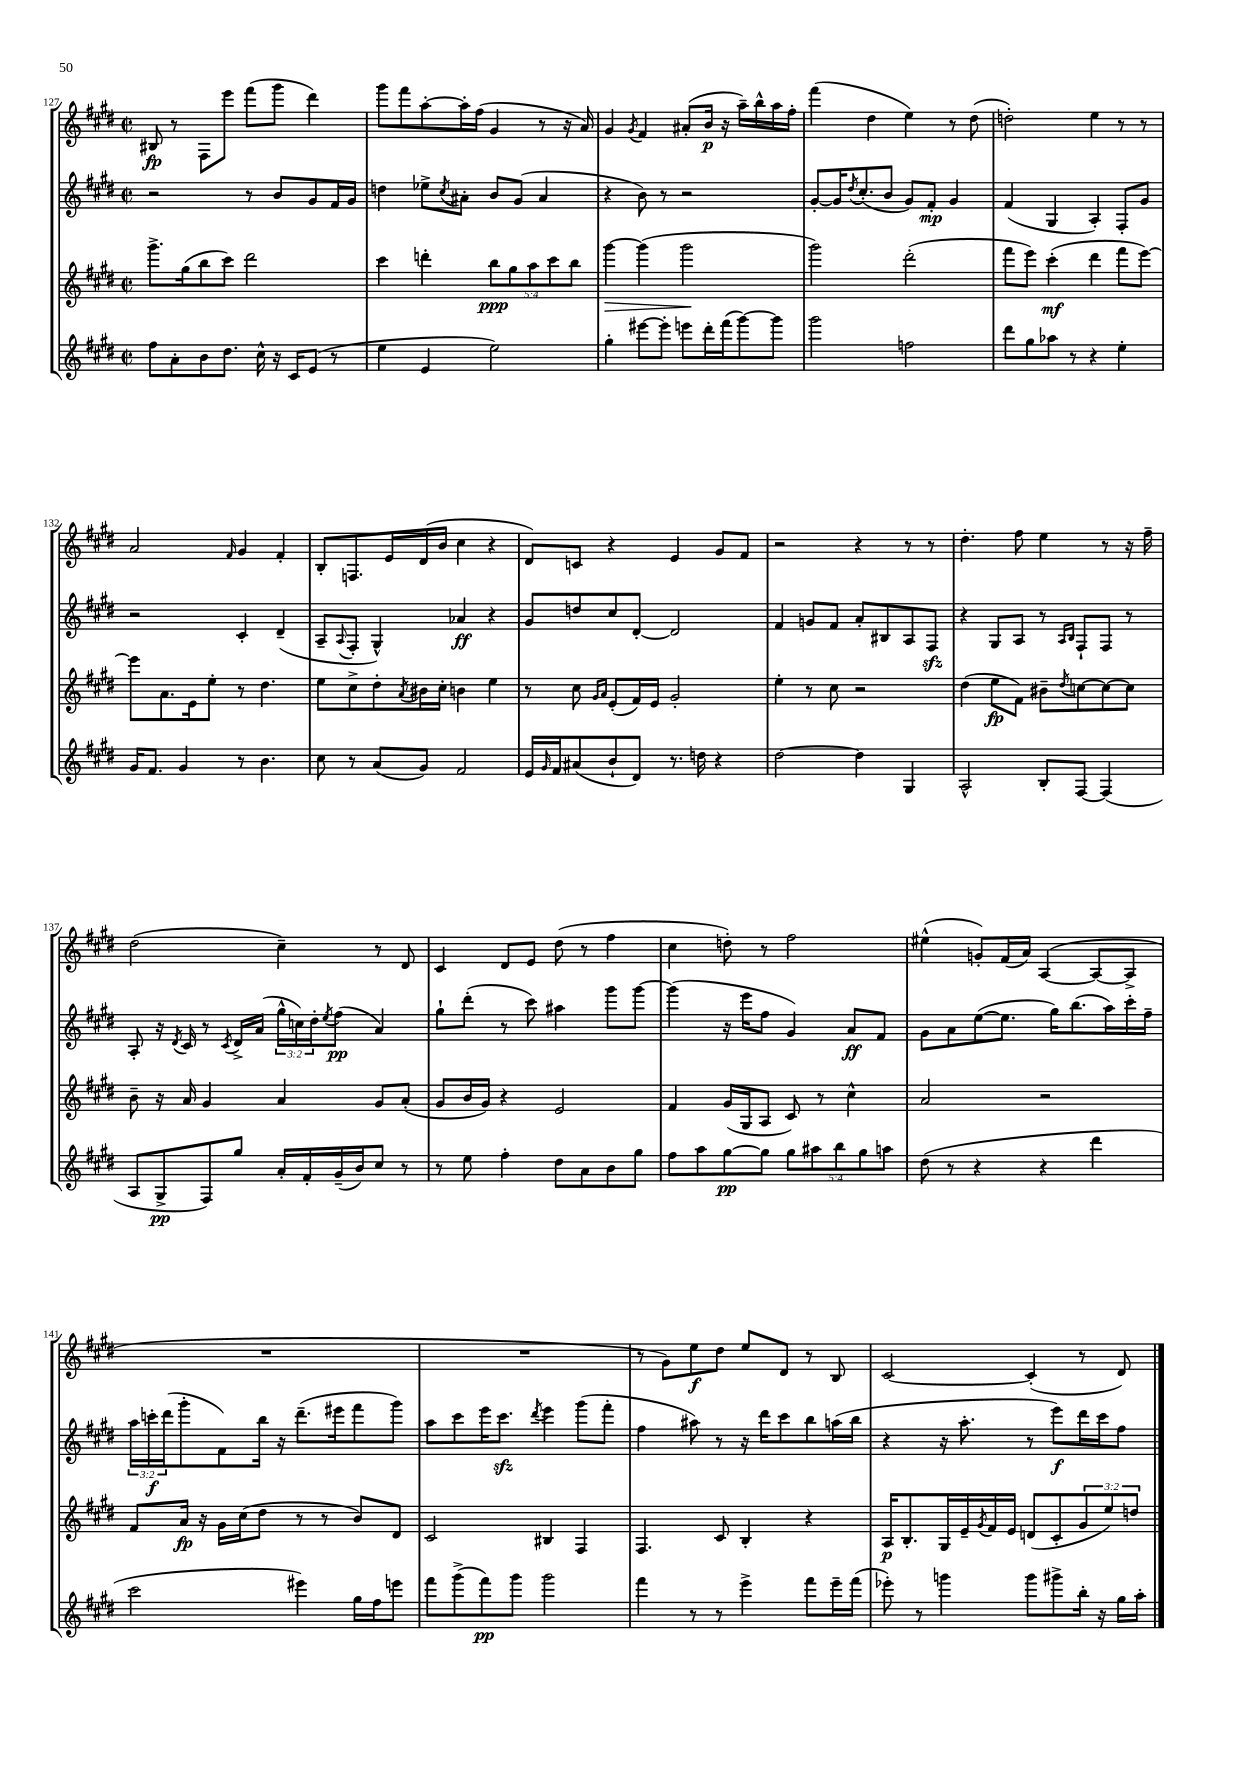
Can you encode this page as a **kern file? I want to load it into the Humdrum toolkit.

**kern	**kern	**kern	**kern
*staff4	*staff3	*staff2	*staff1
*clefG2	*clefG2	*clefG2	*clefG2
*k[f#c#g#d#]	*k[f#c#g#d#]	*k[f#c#g#d#]	*k[f#c#g#d#]
*M2/2	*M2/2	*M2/2	*M2/2
*met(c|)	*met(c|)	*met(c|)	*met(c|)
8ff#	8.ggg#^	2r	8B#
8a'	.	.	8r
.	(16gg#	.	.
8b	8bb	.	8F#
8.dd#	8ccc#)	.	8eee
.	2ddd#	8r	(8fff#
16cc#^^	.	.	.
16r	.	8b	8ggg#
16c#	.	.	.
(8e	.	8g#	4ddd#)
8r	.	16f#	.
.	.	16g#	.
=	=	=	=
4ee	4ccc#	4dd	8ggg#
.	.	.	8fff#
4e	4ddd'	8ee-^	[8aa'
.	.	8qcc#	.
.	.	8a#'	16aa']
.	.	.	(16ff#
2ee)	10bb	8b	4g#
.	10gg#	.	.
.	.	(8g#	.
.	10aa	.	.
.	.	4a#	8r
.	10ccc#	.	.
.	.	.	16r
.	10bb	.	.
.	.	.	16a)
=	=	=	=
4gg#'	[4ggg#	4r	4g#
.	.	.	8qg#
[8eee#	(4ggg#]	8b)	4f#
8eee#']	.	8r	.
8eee	2ggg#	2r	(8a#'
16ddd#'	.	.	16b
(16fff#	.	.	16r
[8ggg#)	.	.	16aa~)
.	.	.	16bb^^
8ggg#]	.	.	16aa
.	.	.	16ff#'
=	=	=	=
2ggg#	2ggg#)	[8g#'	(4fff#
.	.	16g#]	.
.	.	8qdd#	.
.	.	(8.cc#'	.
.	.	.	4dd#
.	.	8b	.
2ff	(2ddd#'	8g#)	4ee)
.	.	8f#'	.
.	.	4g#	8r
.	.	.	(8dd#
=	=	=	=
8ddd#	8fff#	(4f#	2dd')
8gg#	8eee)	.	.
8aa-	(4ccc#'	4G#	.
8r	.	.	.
4r	4ddd#	4A')	4ee
4ee'	8fff#	8F#'	8r
.	[8eee)	8g#	8r
=	=	=	=
16g#	8eee]	2r	2a
8.f#	.	.	.
.	8.a	.	.
4g#	.	.	.
.	16e	.	.
.	8ee'	.	.
.	.	.	16qqf#
8r	8r	4c#'	4g#
4.b	4.dd#	.	.
.	.	(4d#~	4f#'
=	=	=	=
8cc#	8ee	8A~	8B'
.	.	8qqA	.
8r	8cc#^	8F#'	8.F
(8a	8dd#'	4G#^^)	.
.	.	.	16e
.	8qa	.	.
8g#)	16b#	.	(16d#
.	16cc#'	.	16b
2f#	4b	4a-	4cc#
.	4ee	4r	4r
=	=	=	=
16e	8r	8g#	8d#)
16qqg#	.	.	.
16f#	.	.	.
(8a#	8cc#	8dd	8c
.	16qqg#	.	.
.	16qqa	.	.
8b`	(8e'	8cc#	4r
8d#)	16f#)	[8d#'	.
.	16e	.	.
8.r	2g#'	2d#]	4e
16dd	.	.	.
4r	.	.	8g#
.	.	.	8f#
=	=	=	=
[2dd#	4ee'	4f#	2r
.	8r	8g	.
.	8cc#	8f#	.
4dd#]	2r	8a'	4r
.	.	8B#	.
4G#	.	8A	8r
.	.	8F#	8r
=	=	=	=
2A^^	(4dd#	4r	4.dd#'
.	8ee	8G#	.
.	8f#)	8A	8ff#
8B'	8b#~	8r	4ee
.	.	16qqA	.
.	8qdd#	16qqB	.
[8F#	[8cc	8F#`	.
(4F#]	8cc_	8F#	8r
.	8cc]	8r	16r
.	.	.	16ff#~
=	=	=	=
8A	8b~	8A'	(2dd#
8G#^	16r	16r	.
.	.	8qd#	.
.	16a	16c#	.
8F#)	4g#	8r	.
.	.	8qc#	.
8gg#	.	16d#^	.
.	.	(16a	.
16a'	4a	24gg#^^	4cc#~)
.	.	24cc)	.
16f#'	.	.	.
.	.	24dd#'	.
.	.	8qee	.
(16g#~	.	(8ff#	.
16b)	.	.	.
8cc#	8g#	4a)	8r
8r	(8a'	.	8d#
=	=	=	=
8r	8g#	8gg#`	4c#
8ee	16b	(8ddd#'	.
.	16g#)	.	.
4ff#'	4r	8r	8d#
.	.	8ccc#)	8e
8dd#	2e	4aa#	(8dd#
8a	.	.	8r
8b	.	8ggg#	4ff#
8gg#	.	[8ggg#	.
=	=	=	=
8ff#	4f#	(4ggg#]	4cc#
8aa	.	.	.
[8gg#	(16g#	16r	8dd')
.	16G#	16eee	.
8gg#]	8A	8ff#	8r
10gg#	8c#)	4g#)	2ff#
10aa#	.	.	.
.	8r	.	.
10bb	.	.	.
.	4cc#^^	8a	.
10gg#	.	.	.
.	.	8f#	.
10aa	.	.	.
=	=	=	=
(8dd#	2a	8g#	(4ee#^^
8r	.	8a	.
4r	.	([8ee	8g')
.	.	8.ee]	(16f#
.	.	.	16a)
4r	2r	.	([4A
.	.	16gg#)	.
.	.	(8.bb	.
4ddd#	.	.	8A_
.	.	16aa)	.
.	.	16ccc#'	8A^]
.	.	16ff#~	.
=	=	=	=
2ccc#	8f#	24aa	1r
.	.	24ccc'	.
.	.	(24ddd#	.
.	16a	8ggg#'	.
.	16r	.	.
.	16g#	8f#)	.
.	(16cc#	.	.
.	8dd#	16bb	.
.	.	16r	.
4eee#)	8r	(8.ddd#~	.
.	8r	.	.
.	.	16eee#	.
16gg#	8b)	8fff#	.
16ff#	.	.	.
8eee	8d#	8ggg#)	.
=	=	=	=
8fff#	2c#	8aa	1r
(8ggg#^	.	8ccc#	.
8fff#)	.	16eee	.
.	.	8.ccc#	.
8ggg#	.	.	.
.	.	8qddd#	.
2ggg#	4B#	4eee	.
.	4F#	(8ggg#	.
.	.	8fff#'	.
=	=	=	=
4fff#	4.F#	4ff#	8r
.	.	.	8g#)
8r	.	8aa#)	8ee
8r	8c#	8r	8dd#
4eee^	4B'	16r	8ee
.	.	16ddd#	.
.	.	8ccc#	8d#
8fff#	4r	8bb	8r
16eee~	.	(16aa	8B
(16fff#	.	16bb	.
=	=	=	=
8eee-')	16A	4r	[2c#
.	8.B'	.	.
8r	.	.	.
4ggg	16G#	16r	.
.	16e~	8.aa'	.
.	8qg#	.	.
.	16f#	.	.
.	16e	.	.
8ggg	(8d	8r	(4c#']
8ggg#^	8c#'	8eee)	.
16bb'	12g#	16ddd#	8r
16r	.	16ccc#	.
.	12ee)	.	.
16gg#	.	8ff#	8d#)
.	12dd	.	.
16aa'	.	.	.
==	==	==	==
*-	*-	*-	*-
